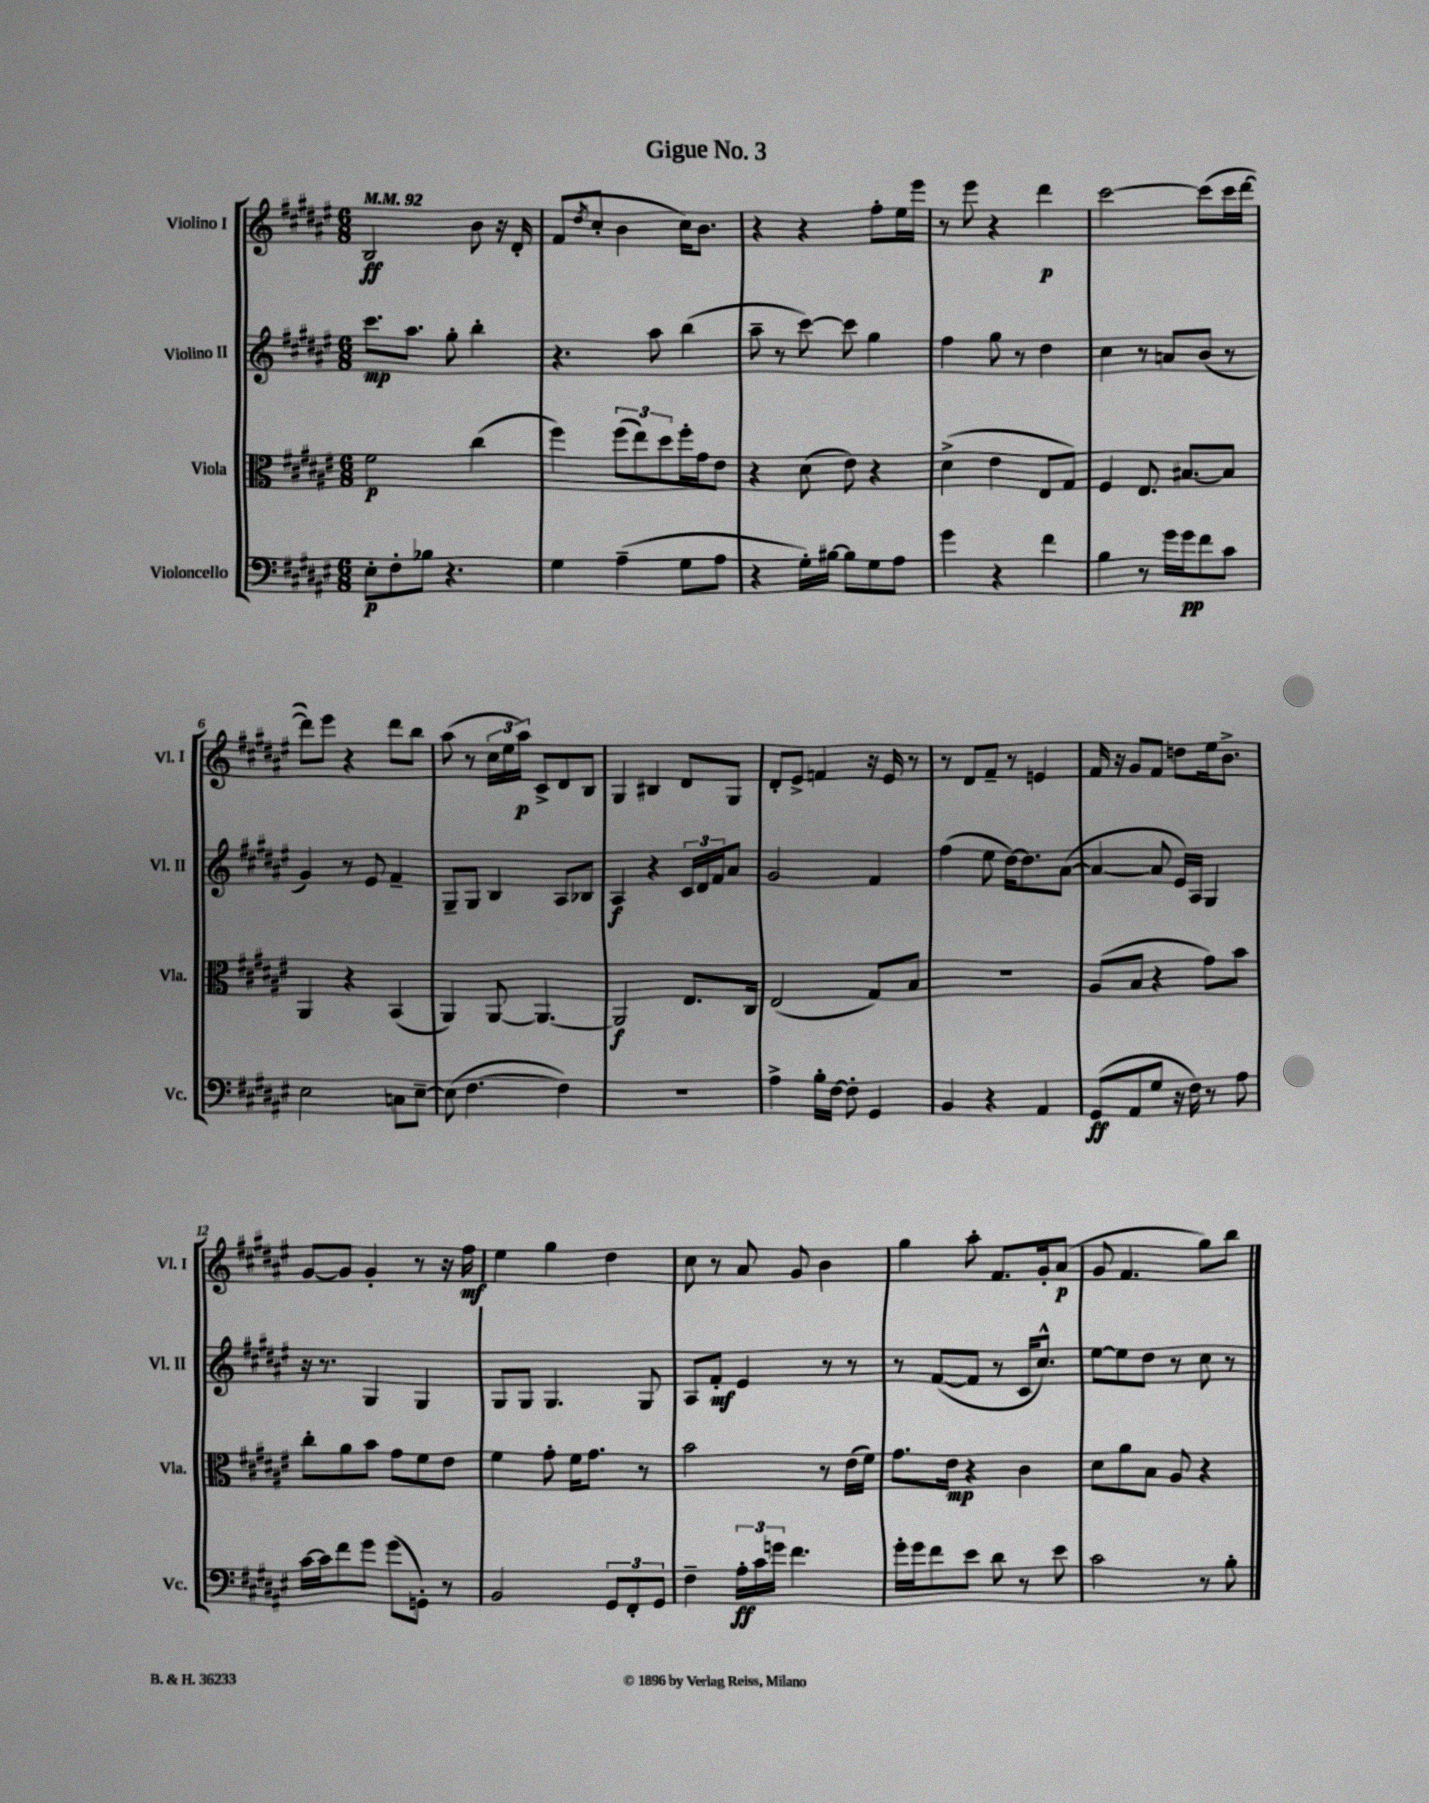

**kern	**kern	**kern	**kern
*staff4	*staff3	*staff2	*staff1
*clefF4	*clefC3	*clefG2	*clefG2
*k[f#c#g#d#a#e#]	*k[f#c#g#d#a#e#]	*k[f#c#g#d#a#e#]	*k[f#c#g#d#a#e#]
*M6/8	*M6/8	*M6/8	*M6/8
*MM92	*MM92	*MM92	*MM92
8E#'	2f#	8.ccc#	2B
8F#'	.	.	.
.	.	8.aa#	.
8B-	.	.	.
4.r	.	8gg#'	.
.	(4cc#	4bb'	8b
.	.	.	16r
.	.	.	16d#'
=	=	=	=
4G#	4ff#)	4.r	(8f#
.	.	.	8qdd#
.	.	.	8cc#'
(4A#~	(12ff#	.	4b
.	12ee#)	.	.
.	.	8aa#	.
.	12dd#	.	.
8G#	16ff#'	(4bb	16cc#)
.	16g#	.	8.b
8A#	8e#	.	.
=	=	=	=
4r	4r	8aa#~	4r
.	.	8r	.
16G#')	(8d#	[8ccc#)	4r
[16B#	.	.	.
8B#]	8e#)	8ccc#]	.
8G#	4r	4gg#	8ff#'
8A#	.	.	16ee#
.	.	.	16eee#
=	=	=	=
4g#	(4d#^	4ff#	8r
.	.	.	8eee#
4r	4e#	8gg#	4r
.	.	8r	.
4f#	8E#	4dd#	4ddd#
.	8G#)	.	.
=	=	=	=
4B	4F#	4cc#	[2ccc#
8r	8.E#	8r	.
16g#	.	8a	.
16g#	[8.B#	.	.
8f#	.	(8b	(8ccc#]
8c#	8B#]	8r	16ccc#
.	.	.	[16ddd#
=	=	=	=
2E#	4AA#	4g#)	8ddd#])
.	.	.	8eee#
.	4r	8r	4r
.	.	8e#	.
8C	(4BB	4f#~	8ddd#
[8E#~	.	.	8bb
=	=	=	=
(8E#]	4AA#)	8G#~	(8aa#
[4.F#	.	8G#	8r
.	[8AA#	4B	24cc#
.	.	.	24ee#
.	.	.	24aa#)
.	4.AA#_	.	8c#^
4F#])	.	8A#	8d#
.	.	8B-	8B
=	=	=	=
2.r	2AA#]	4A#	4G#
.	.	4r	4B#
.	8.E#	24c#	8d#
.	.	24d#	.
.	.	24f#	.
.	.	8a#	8G#
.	16C#	.	.
=	=	=	=
4A#^	(2E#	2g#	8d#'
.	.	.	8e#^
16B'	.	.	4f
[16F#	.	.	.
8F#']	.	.	.
4GG#	8G#)	4f#	16r
.	.	.	16e#
.	8B	.	8r
=	=	=	=
4BB	2.r	(4ff#	8r
.	.	.	8d#
4r	.	8ee#	8f#~
.	.	[16dd#)	8r
.	.	8.dd#]	.
4AA#	.	.	4e
.	.	([8a#	.
=	=	=	=
(8GG#	(8A#	4a#_	16f#
.	.	.	16r
8AA#	8B	.	8g#
8G#	4r	8a#]	8f#
16r	.	16e#)	8dd
16F#)	.	16A#	.
8r	8g#)	4G#	16ee#
.	.	.	8.b^
8A#	8b	.	.
=	=	=	=
[16c#	8cc#'	16r	[8g#
16c#]	.	8.r	.
8f#	8a#	.	8g#]
8g#	8b	4G#	4g#'
(8g#	8g#	.	.
8GG')	8f#	4G#	8r
8r	8e#	.	16r
.	.	.	16ff#
=	=	=	=
2BB	4f#	8G#	4ee#
.	.	8G#	.
.	8g#'	4.G#	4gg#
.	16f#	.	.
.	8.g#	.	.
12GG#	.	.	4dd#
12FF#'	.	.	.
.	8r	8G#	.
12GG#	.	.	.
=	=	=	=
4F#~	2b	8A#	8cc#
.	.	8f#'	8r
24A#'	.	4e#	8a#
24c#	.	.	.
24g	.	.	.
4.f#	.	.	8g#
.	8r	8r	4b
.	(16e#	8r	.
.	16f#)	.	.
=	=	=	=
16g#'	8.g#	8r	4gg#
16g#	.	.	.
8f#	.	([8f#	.
.	16e#	.	.
8e#	4r	8f#]	8aa#'
8d#	.	8r	8.f#
8r	4c#	16c#	.
.	.	8.cc#^^)	16g#'
8e#	.	.	(8a#
=	=	=	=
2c#	8d#	[8ee#	8g#
.	8a#	8ee#]	4.f#
.	8B	8dd#	.
.	8A#	8r	.
8r	4r	8cc#	8gg#)
8B'	.	8r	8bb
==	==	==	==
*-	*-	*-	*-
